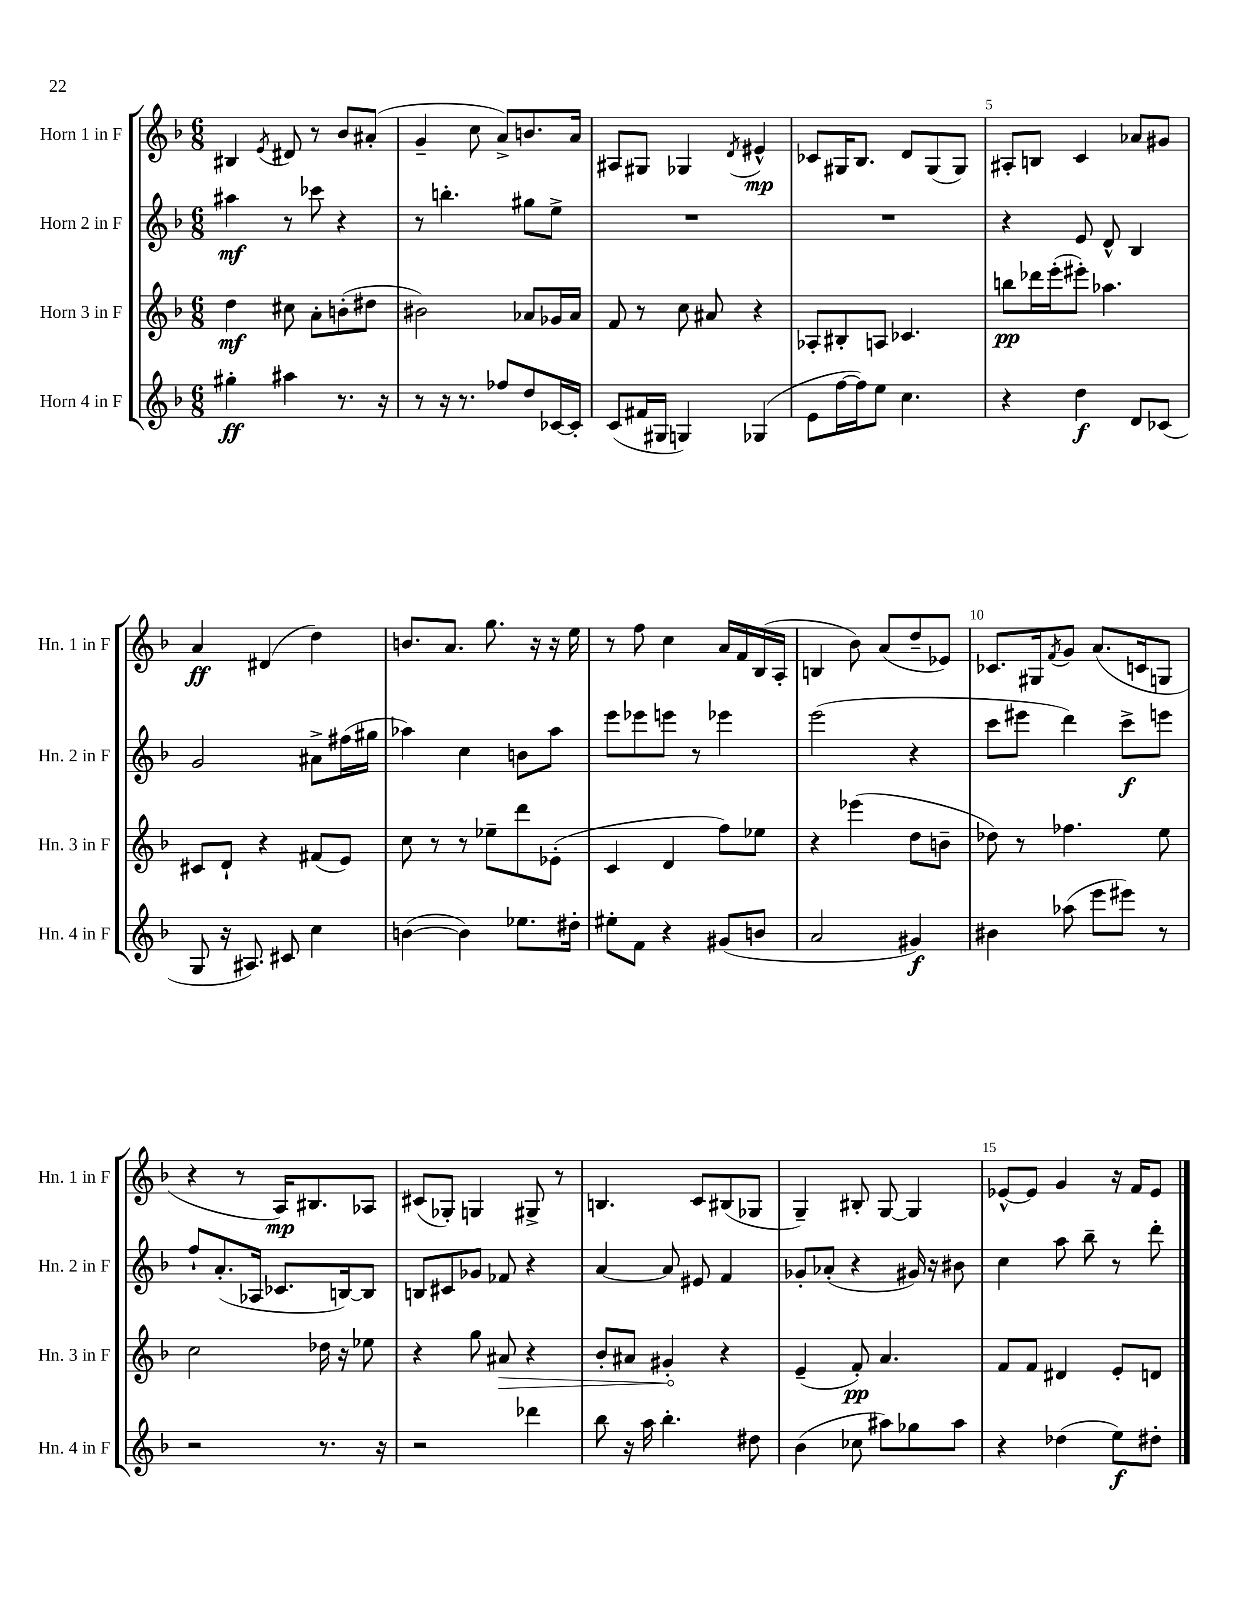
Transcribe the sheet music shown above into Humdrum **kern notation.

**kern	**kern	**kern	**kern
*staff4	*staff3	*staff2	*staff1
*clefG2	*clefG2	*clefG2	*clefG2
*k[b-]	*k[b-]	*k[b-]	*k[b-]
*M6/8	*M6/8	*M6/8	*M6/8
4gg#'	4dd	4aa#	4B#
.	.	.	8qe
4aa#	8cc#	8r	8d#
.	8a'	8ccc-	8r
8.r	(8b'	4r	8b-
.	8dd#	.	(8a#'
16r	.	.	.
=	=	=	=
8r	2b#)	8r	4g~
16r	.	4.bb'	.
8.r	.	.	.
.	.	.	8cc
8ff-	.	.	8a^)
8dd	8a-	8gg#	8.b
[16c-	16g-	8ee^	.
16c-']	16a-	.	16a
=	=	=	=
(8c	8f	2.r	8A#
16f#	8r	.	8G#
16G#	.	.	.
4G)	8cc	.	4G-
.	8a#	.	.
.	.	.	8qd
(4G-	4r	.	4e#^^
=	=	=	=
8e	8A-'	2.r	8c-
[16ff	8B#'	.	16G#
16ff])	.	.	8.B-
8ee	8A	.	.
4.cc	4.c-	.	8d
.	.	.	(8G#
.	.	.	8G#)
=	=	=	=
4r	8bb	4r	8A#'
.	16ddd-	.	8B
.	(16eee'	.	.
4dd	8eee#')	8e	4c
.	4.aa-	8d^^	.
8d	.	4B-	8a-
(8c-	.	.	8g#
=	=	=	=
8G	8c#	2g	4a
16r	8d`	.	.
8.A#)	.	.	.
.	4r	.	(4d#
8c#	.	.	.
4cc	(8f#	8a#^	4dd)
.	8e)	(16ff#	.
.	.	16gg#	.
=	=	=	=
([4b	8cc	4aa-)	8.b
.	8r	.	.
.	.	.	8.a
4b])	8r	4cc	.
.	8ee-~	.	8.gg
8.ee-	8ddd	8b	.
.	.	.	16r
.	(8e-'	8aa-	16r
16dd#'	.	.	16ee
=	=	=	=
8ee#'	4c	8eee	8r
8f	.	8eee-	8ff
4r	4d	8eee	4cc
.	.	8r	.
(8g#	8ff)	4eee-	16a
.	.	.	16f
8b	8ee-	.	(16B-
.	.	.	16A'
=	=	=	=
2a	4r	(2eee	4B
.	(4eee-	.	8b-)
.	.	.	(8a
4g#)	8dd	4r	8dd~
.	8b~	.	8e-)
=	=	=	=
4b#	8dd-)	8ccc	8.c-
.	8r	8eee#	.
.	.	.	16G#
.	.	.	8qf
(8aa-	4.ff-	4ddd)	8g
8eee	.	.	(8.a
8eee#)	.	8ccc^	.
.	.	.	16c
8r	8ee	8eee	8G
=	=	=	=
2r	2cc	8ff`	4r
.	.	(8.a'	.
.	.	.	8r
.	.	16A-	.
.	.	8.c-	16A)
.	.	.	8.B#
8.r	16dd-	.	.
.	16r	[16B)	.
.	8ee-	8B]	8A-
16r	.	.	.
=	=	=	=
2r	4r	8B	(8c#
.	.	8c#	8G-')
.	8gg	8g-	4G
.	8a#	8f-	.
4ddd-	4r	4r	8G#^
.	.	.	8r
=	=	=	=
8bb-	8b-'	[4a	4.B
16r	8a#	.	.
16aa	.	.	.
4.bb-'	4g#'	8a]	.
.	.	8e#	8c
.	4r	4f	(8B#
8dd#	.	.	8G-
=	=	=	=
(4b-	(4e~	8g-'	4G~)
.	.	(8a-'	.
8cc-	8f')	4r	8B#'
8aa#)	4.a	.	[8G
8gg-	.	16g#)	4G]
.	.	16r	.
8aa#	.	8b#	.
=	=	=	=
4r	8f	4cc	[8e-^^
.	8f	.	8e-]
(4dd-	4d#	8aa	4g
.	.	8bb-~	.
8ee)	8e'	8r	16r
.	.	.	16f
8dd#'	8d	8ddd'	8e-
==	==	==	==
*-	*-	*-	*-
